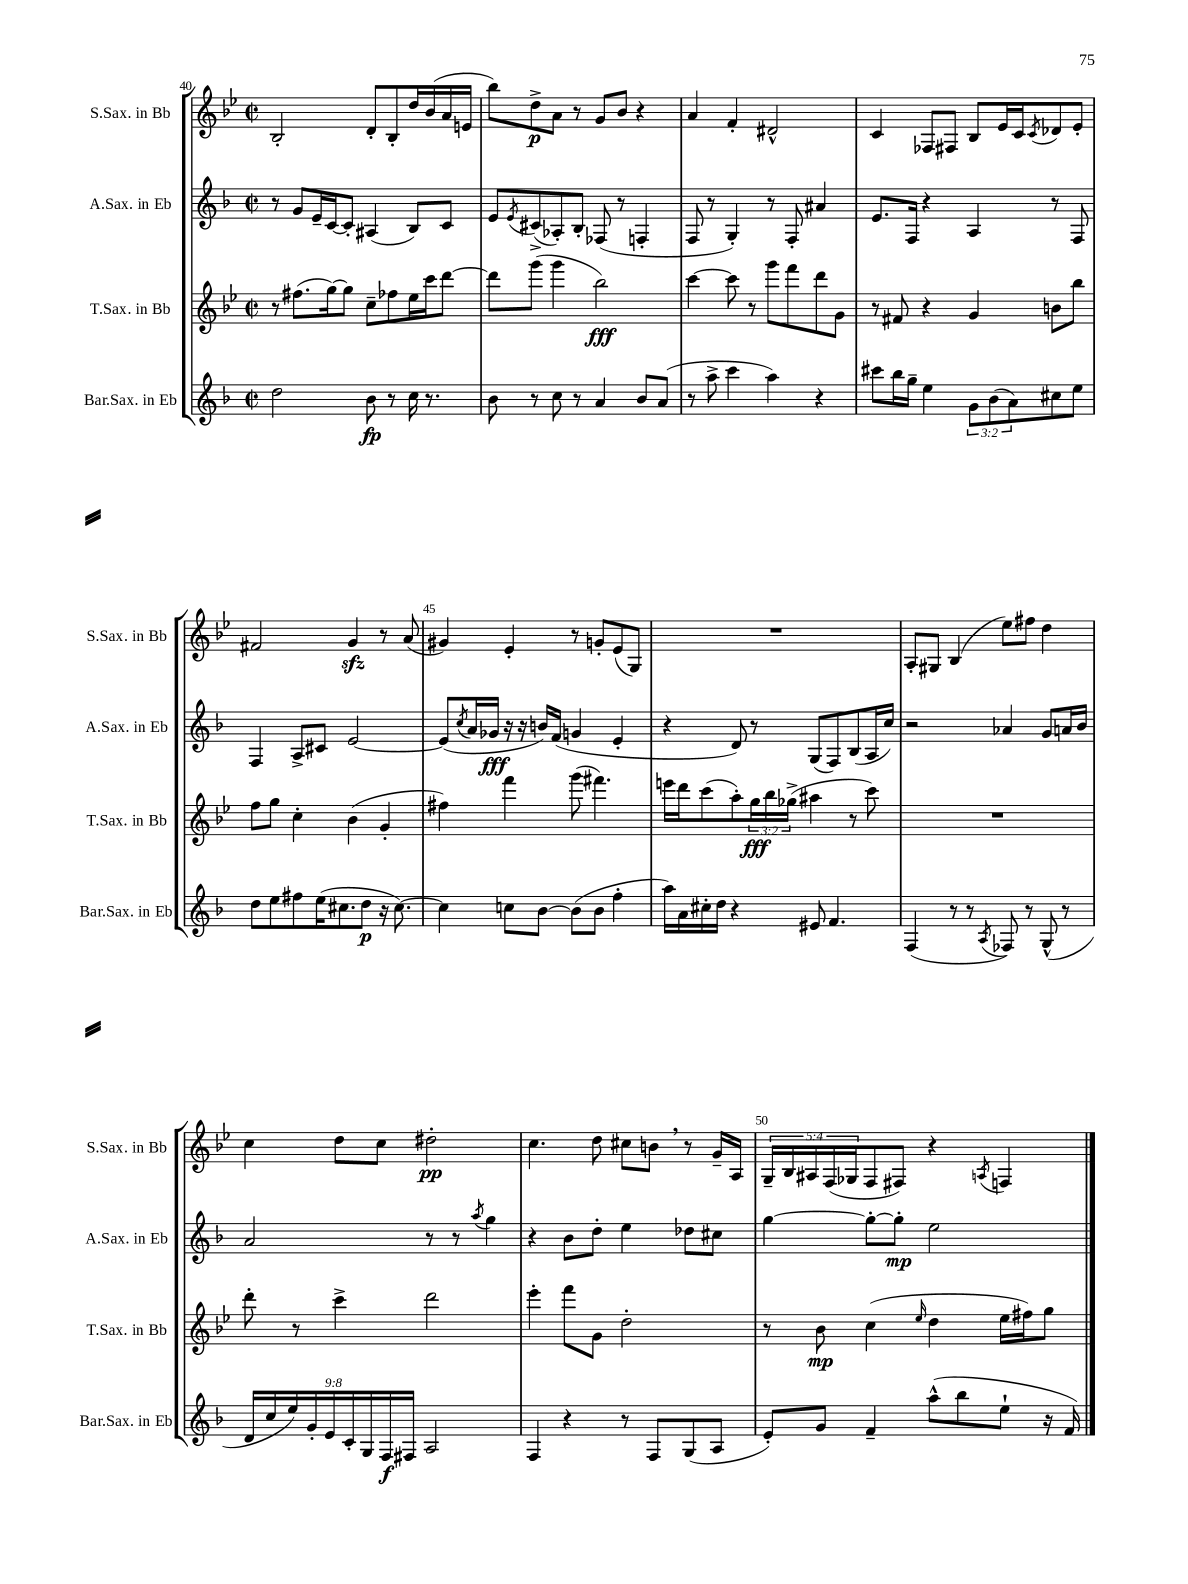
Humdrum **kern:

**kern	**dynam	**kern	**dynam	**kern	**dynam	**kern	**dynam
*part4	*part4	*part3	*part3	*part2	*part2	*part1	*part1
*staff4	*staff4	*staff3	*staff3	*staff2	*staff2	*staff1	*staff1
*I"Bar.Sax. in Eb	*	*I"T.Sax. in Bb	*	*I"A.Sax. in Eb	*	*I"S.Sax. in Bb	*
*I'Bar.Sax. in Eb	*	*I'T.Sax. in Bb	*	*I'A.Sax. in Eb	*	*I'S.Sax. in Bb	*
*clefG2	*	*clefG2	*	*clefG2	*	*clefG2	*
*k[b-]	*	*k[b-e-]	*	*k[b-]	*	*k[b-e-]	*
*M2/2	*	*M2/2	*	*M2/2	*	*M2/2	*
*met(c|)	*	*met(c|)	*	*met(c|)	*	*met(c|)	*
=40	=40	=40	=40	=40	=40	=40	=40
2dd\	.	8r	.	8r	.	2B-'/	.
.	.	(8.ff#X\L	.	8g/L	.	.	.
.	.	.	.	16e~/L	.	.	.
.	.	[16gg\k)	.	[16c/J	.	.	.
.	.	8gg\J]	.	8c'/J]	.	.	.
8b-\	fp	8cc~\L	.	(4A#X/	.	8d'/L	.
8r	.	8ff-X\	.	.	.	8B-'/	.
16cc\	.	16ee-\L	.	8B-/L)	.	16dd/L	.
8.r	.	16ccc\J	.	.	.	(16b-/	.
.	.	[8ddd\J	.	8c/J	.	16a/	.
.	.	.	.	.	.	16en/JJ	.
=41	=41	=41	=41	=41	=41	=41	=41
8b-\	.	8ddd\L]	.	8e/L	.	8bb-\L)	.
.	.	.	.	8qe/	.	.	.
8r	.	(8ggg\J	.	(8c#X^/	.	8dd^\	p
8cc\	.	4ggg\	.	8A-X'/)	.	8a\J	.
8r	.	.	.	8B-'/J	.	8r	.
4a/	.	2bb-\)	fff	(8F-X/	.	8g/L	.
.	.	.	.	8r	.	8b-/J	.
8b-/L	.	.	.	4Fn'/	.	4r	.
(8a/J	.	.	.	.	.	.	.
=42	=42	=42	=42	=42	=42	=42	=42
8r	.	[4ccc\	.	8F/	.	4a/	.
8aa^\	.	.	.	8r	.	.	.
4ccc\	.	8ccc\]	.	4G'/)	.	4f'/	.
.	.	8r	.	.	.	.	.
4aa\)	.	8ggg\L	.	8r	.	2d#X^^/	.
.	.	8fff\	.	8F'/	.	.	.
4r	.	8ddd\	.	4a#X/	.	.	.
.	.	8g\J	.	.	.	.	.
=43	=43	=43	=43	=43	=43	=43	=43
8ccc#X\L	.	8r	.	8.e/L	.	4c/	.
16bb-\L	.	8f#X/	.	.	.	.	.
16gg~\JJ	.	.	.	16F/Jk	.	.	.
4ee\	.	4r	.	4r	.	8F-X/L	.
.	.	.	.	.	.	8F#X/J	.
12g\L	.	4g/	.	4A/	.	8B-/L	.
(12b-\	.	.	.	.	.	.	.
.	.	.	.	.	.	16e-/L	.
12a\)	.	.	.	.	.	.	.
.	.	.	.	.	.	16c/J	.
.	.	.	.	.	.	8qc/	.
8cc#X\	.	8bn\L	.	8r	.	8d-X/	.
8ee\J	.	8bb-\J	.	8F/	.	8e-'/J	.
!!LO:LB:g=z
=44	=44	=44	=44	=44	=44	=44	=44
8dd\L	.	8ff\L	.	4F/	.	2f#X/	.
8ee\	.	8gg\J	.	.	.	.	.
8ff#X\	.	4cc'\	.	8A^/L	.	.	.
(16ee\K	.	.	.	8c#X/J	.	.	.
8.cc#X\	.	.	.	.	.	.	.
.	.	(4b-\	.	[2e/	.	4gzz/	.
8dd\J	p	.	.	.	.	.	.
16r	.	4g'/	.	.	.	8r	.
[8.cc#\)	.	.	.	.	.	.	.
.	.	.	.	.	.	(8a/	.
=45	=45	=45	=45	=45	=45	=45	=45
4cc#\]	.	4ff#X\)	.	(8e/L]	.	4g#X/)	.
.	.	.	.	8qcc/	.	.	.
.	.	.	.	16a/L	.	.	.
.	.	.	.	16g-X/JJ	fff	.	.
8ccn\L	.	4fff\	.	16r	.	4e-'/	.
.	.	.	.	16r	.	.	.
[8b-\J	.	.	.	16bn/LL)	.	.	.
.	.	.	.	(16f/JJ	.	.	.
(8b-\L]	.	(8ggg\	.	4gn/	.	8r	.
8b-\J	.	4.fff#X\)	.	.	.	8gn'/L	.
4ff'\	.	.	.	4e'/	.	(8e-/	.
.	.	.	.	.	.	8G/J)	.
=46	=46	=46	=46	=46	=46	=46	=46
16aa\LL)	.	16eeen\LL	.	4r	.	1r	.
16a\	.	16ddd\J	.	.	.	.	.
16cc#X'\	.	(8ccc\	.	.	.	.	.
16dd\JJ	.	.	.	.	.	.	.
4r	.	8aa'\)	.	8d/)	.	.	.
.	.	24gg\L	fff	8r	.	.	.
.	.	24bb-\	.	.	.	.	.
.	.	(24gg-X^\JJ	.	.	.	.	.
8e#X/	.	4aa#X\	.	(8G/L	.	.	.
4.f/	.	.	.	8F/)	.	.	.
.	.	8r	.	(8B-/	.	.	.
.	.	8ccc\)	.	16A/L	.	.	.
.	.	.	.	16cc/JJ)	.	.	.
=47	=47	=47	=47	=47	=47	=47	=47
(4F/	.	1r	.	2r	.	8A'/L	.
.	.	.	.	.	.	8G#X/J	.
8r	.	.	.	.	.	(4B-/	.
8r	.	.	.	.	.	.	.
8qA/	.	.	.	.	.	.	.
8F-X/)	.	.	.	4a-X/	.	8ee-\L)	.
8r	.	.	.	.	.	8ff#X\J	.
(8G^^/	.	.	.	8g/L	.	4dd\	.
8r	.	.	.	16an/L	.	.	.
.	.	.	.	16b-/JJ	.	.	.
!!LO:LB:g=z
=48	=48	=48	=48	=48	=48	=48	=48
18d/LL	.	8ddd'\	.	2a/	.	4cc\	.
18cc/	.	.	.	.	.	.	.
18ee/)	.	.	.	.	.	.	.
.	.	8r	.	.	.	.	.
18g'/	.	.	.	.	.	.	.
18e/	.	.	.	.	.	.	.
.	.	4ccc^\	.	.	.	8dd\L	.
18c'/	.	.	.	.	.	.	.
18G/	.	.	.	.	.	.	.
.	.	.	.	.	.	8cc\J	.
18F/	f	.	.	.	.	.	.
18F#X/JJ	.	.	.	.	.	.	.
2A/	.	2ddd\	.	8r	.	2dd#X'\	pp
.	.	.	.	8r	.	.	.
.	.	.	.	8qaa/	.	.	.
.	.	.	.	4gg\	.	.	.
=49	=49	=49	=49	=49	=49	=49	=49
4F/	.	4eee-'\	.	4r	.	4.cc\	.
4r	.	8fff\L	.	8b-\L	.	.	.
.	.	8g\J	.	8dd'\J	.	8dd\	.
8r	.	2dd'\	.	4ee\	.	8cc#X\L	.
8F/L	.	.	.	.	.	8bn,\J	.
(8G/	.	.	.	8dd-X\L	.	8r	.
8A/J	.	.	.	8cc#X\J	.	16g~/LL	.
.	.	.	.	.	.	16A/JJ	.
=50	=50	=50	=50	=50	=50	=50	=50
8e'/L)	.	8r	.	[4gg\	.	20G~/LL	.
.	.	.	.	.	.	20B-/	.
.	.	.	.	.	.	20A#X/	.
8g/J	.	8b-\	mp	.	.	.	.
.	.	.	.	.	.	(20F/	.
.	.	.	.	.	.	20G-X/J	.
4f~/	.	(4cc\	.	8gg'\L_	.	8F/	.
.	.	.	.	8gg'\J]	mp	8F#X/J)	.
.	.	16qqee-/	.	.	.	.	.
(8aa^^\L	.	4dd\	.	2ee\	.	4r	.
8bb-\	.	.	.	.	.	.	.
.	.	.	.	.	.	8qAn/	.
8ee`\J	.	16ee-\LL	.	.	.	4Fn/	.
.	.	16ff#X\J)	.	.	.	.	.
16r	.	8gg\J	.	.	.	.	.
16f/)	.	.	.	.	.	.	.
==	==	==	==	==	==	==	==
*-	*-	*-	*-	*-	*-	*-	*-
